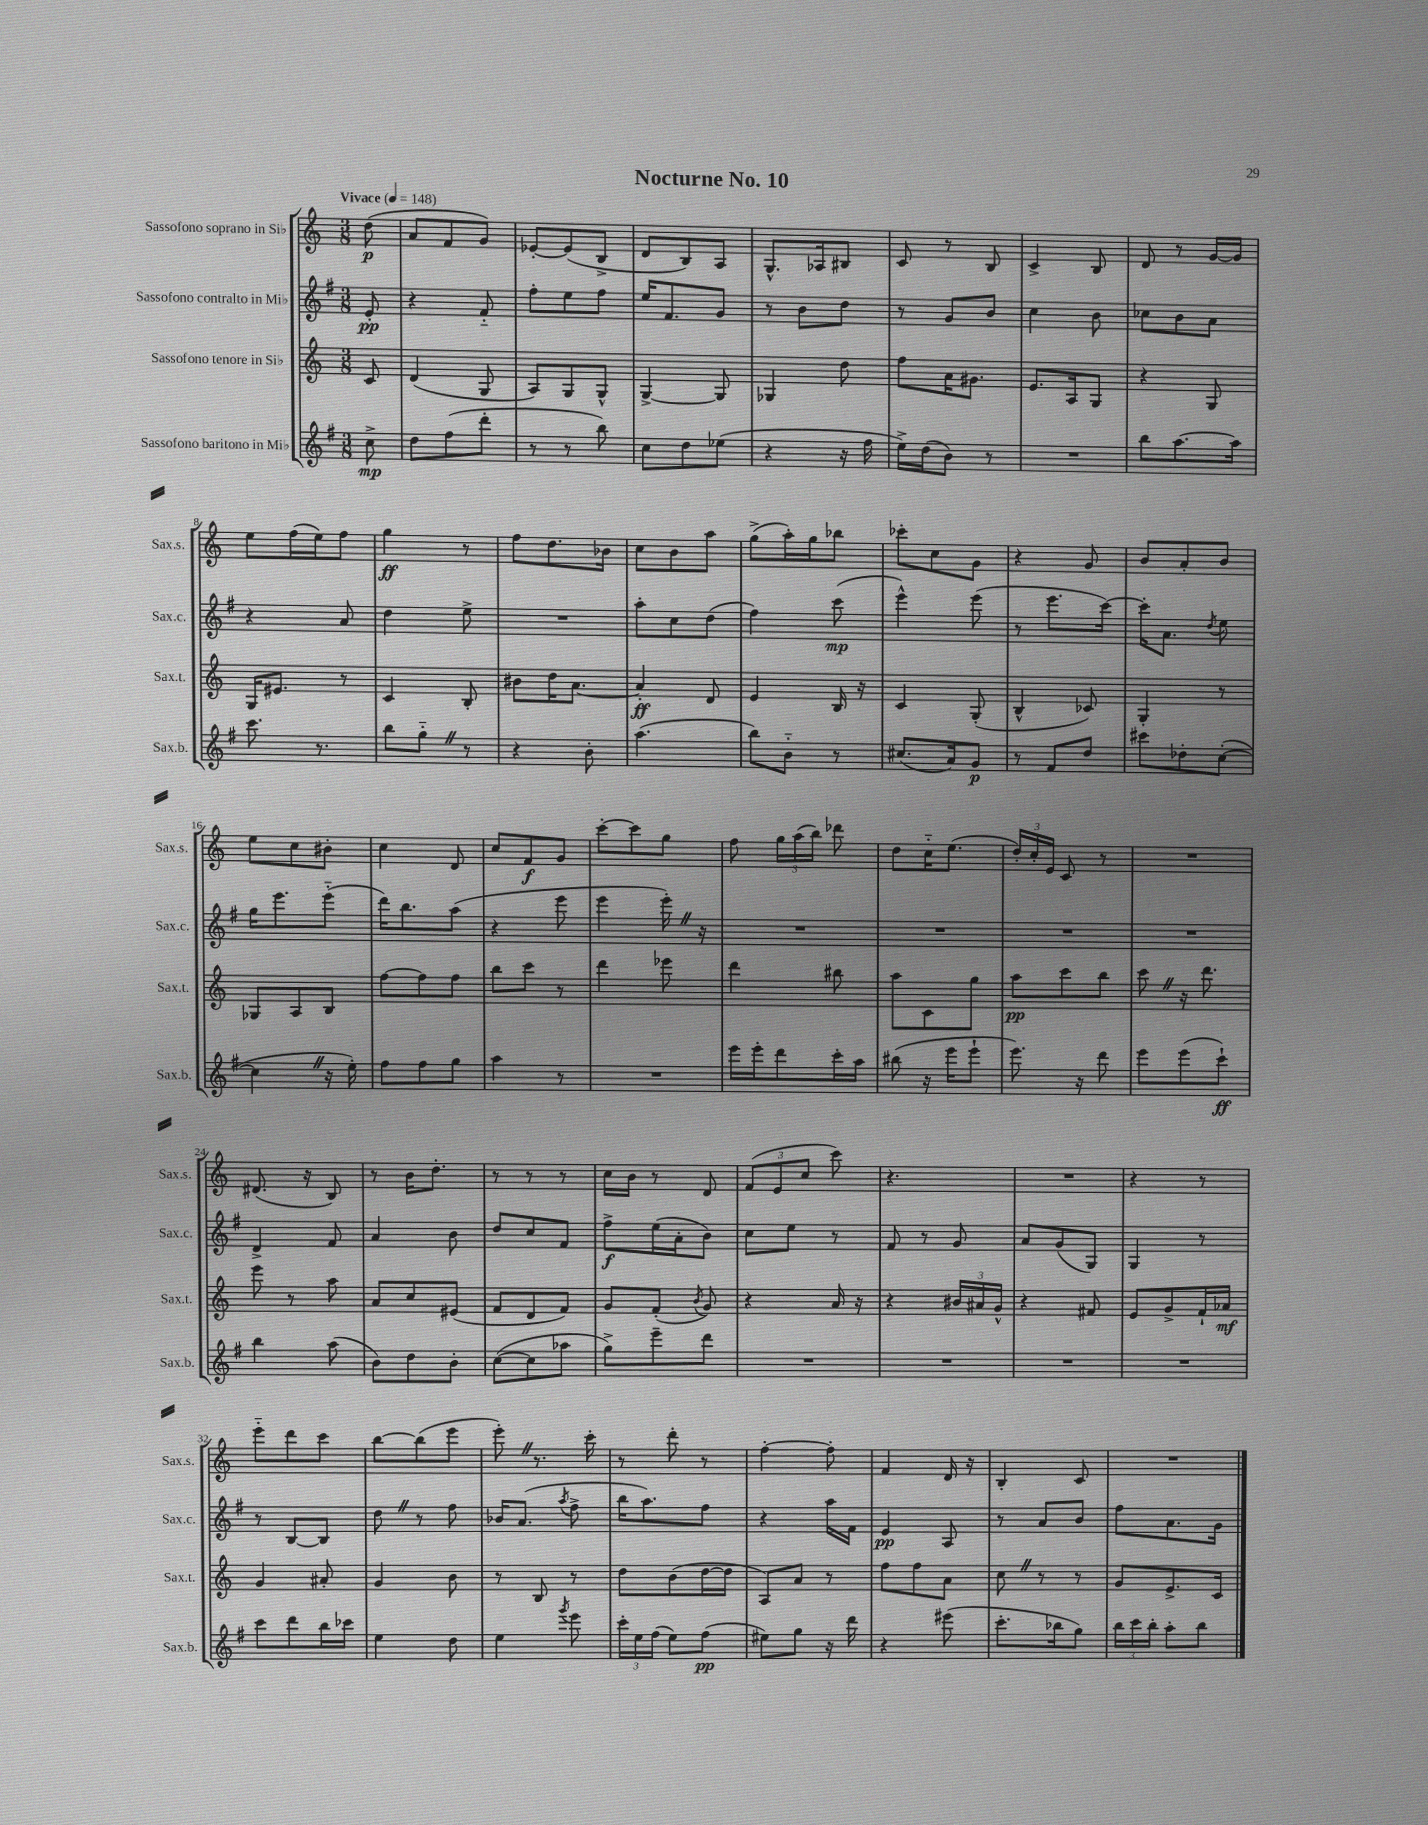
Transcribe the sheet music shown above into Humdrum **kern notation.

**kern	**kern	**kern	**kern
*staff4	*staff3	*staff2	*staff1
*clefG2	*clefG2	*clefG2	*clefG2
*k[f#]	*k[]	*k[f#]	*k[]
*M3/8	*M3/8	*M3/8	*M3/8
*MM148	*MM148	*MM148	*MM148
8cc^	8c	8e'	(8dd
=	=	=	=
8dd	(4d	4r	8a
(8ff#	.	.	8f
8ddd'	8G	8f#'~	8g)
=	=	=	=
8r	8A)	8ff#'	[8e-'
8r	8G	8ee	(8e-]
8bb)	8G^^	8ff#	8B^
=	=	=	=
8cc	[4G^	16ee	8d
.	.	8.f#	.
8dd	.	.	8B)
(8ee-	8G]	8g	8A
=	=	=	=
4r	4G-	8r	8.G^^
.	.	8b	.
.	.	.	16A-
16r	8dd	8dd	8B#
16ff#	.	.	.
=	=	=	=
16ee^)	8ff	8r	8c
(16dd	.	.	.
8b)	16a	8g	8r
.	8.g#	.	.
8r	.	8b	8B
=	=	=	=
4.r	8.e	4cc	4c^
.	16A	.	.
.	8G	8b	8B
=	=	=	=
8bb	4r	8cc-	8d
[8.aa	.	8b	8r
.	8G	8a	[16g
16aa]	.	.	16g]
=	=	=	=
8.ccc	16G	4r	8ee
.	8.e#	.	.
.	.	.	(16ff
8.r	.	.	16ee)
.	8r	8a	8ff
=	=	=	=
8bb	4c	4dd	4gg
8gg'~	.	.	.
8r	8B'	8ee^	8r
=	=	=	=
4r	8b#	4.r	8ff
.	16dd	.	8.dd
.	[8.a	.	.
8b'	.	.	.
.	.	.	16b-
=	=	=	=
(4.aa	4a']	8aa'	8cc
.	.	8cc	8b
.	8d	(8dd	8aa
=	=	=	=
8bb)	4e	4ff#)	(8gg^
8b'~	.	.	16aa')
.	.	.	16gg
8r	16B	(8ccc	8bb-
.	16r	.	.
=	=	=	=
(8.cc#	4c	4eee^^)	8ccc-'
.	.	.	8cc
16a)	.	.	.
8g	(8G'	(8eee	8g
=	=	=	=
8r	4B^^	8r	4r
8f#	.	8.eee	.
8dd	8c-)	.	8g
.	.	[16ccc)	.
=	=	=	=
8ccc#	4G'	16ccc']	8b
.	.	8.a	.
8dd-'	.	.	8a'
.	.	8qdd	.
([8cc'	8r	8ee	8b
=	=	=	=
4cc]	8G-	16gg	8ee
.	.	8.eee	.
.	8A	.	8cc
16r	8B	(8eee'~	8b#'
16ee')	.	.	.
=	=	=	=
8ff#	[8ff	16ddd)	4cc
.	.	8.bb	.
8ff#	8ff]	.	.
8gg	8ff	(8aa	8d
=	=	=	=
4aa	8bb	4r	8cc
.	8ccc	.	8f
8r	8r	8eee	8g
=	=	=	=
4.r	4ddd	4eee	[8ccc'
.	.	.	8ccc]
.	8eee-	16eee')	8gg
.	.	16r	.
=	=	=	=
16eee	4ddd	4.r	8ff
16eee'	.	.	.
8ddd	.	.	24gg
.	.	.	(24aa
.	.	.	24bb)
16ccc'	8bb#	.	8ddd-
16aa	.	.	.
=	=	=	=
(8bb#	8aa	4.r	8dd
16r	8c	.	16cc'~
16eee	.	.	(8.ee
8eee`	8gg	.	.
=	=	=	=
8.eee)	8aa	4.r	24dd')
.	.	.	24cc'
.	.	.	24e
.	8ccc	.	8c
16r	.	.	.
8ddd	8bb	.	8r
=	=	=	=
8eee	8ccc	4.r	4.r
(8eee	16r	.	.
.	8.ddd	.	.
8ccc`)	.	.	.
=	=	=	=
4bb	8eee	4d^	(8.d#
.	8r	.	.
.	.	.	16r
(8aa	8aa	8f#	8B)
=	=	=	=
8b)	8a	4a	8r
8dd	8cc	.	16b
.	.	.	8.dd'
8b'	(8e#	8b	.
=	=	=	=
([8cc	8f	8dd	8r
8cc]	8d	8cc	8r
8aa-	8f)	8f#	8r
=	=	=	=
8gg^)	8g	8ff#^	16cc
.	.	.	16b
8eee~	(8f'	(16ee	8r
.	.	16a'	.
.	8qb	.	.
8ddd	8g)	8b)	8d
=	=	=	=
4.r	4r	8cc	(12f
.	.	.	12e
.	.	8ee	.
.	.	.	12cc
.	16a	8r	8ccc)
.	16r	.	.
=	=	=	=
4.r	4r	8f#	4.r
.	.	8r	.
.	24b#	8g	.
.	24a#	.	.
.	24g^^	.	.
=	=	=	=
4.r	4r	8a	4.r
.	.	(8g	.
.	8f#	8G)	.
=	=	=	=
4.r	8e	4G	4r
.	8g^	.	.
.	16f`	8r	8r
.	16a-	.	.
=	=	=	=
8ccc	4g	8r	8eee'~
8ddd	.	[8B	8ddd
16bb	8a#'	8B]	8ccc
16ccc-	.	.	.
=	=	=	=
4ee	4g	8dd	[8bb
.	.	8r	(8bb]
8dd	8b	8ff#	8eee
=	=	=	=
4ee	8r	16b-	8eee')
.	.	(8.a	.
.	8B	.	8.r
8qggg	.	8qaa	.
8eee	8r	8ff#^	.
.	.	.	16ccc'
=	=	=	=
24ccc'	8dd	16bb	8r
24ee	.	.	.
.	.	8.aa)	.
(24ff#	.	.	.
8ee)	(8b	.	8ddd'
(8ff#	[16dd	8ff#	8r
.	16dd]	.	.
=	=	=	=
8ee#)	8A)	4r	[4ff'
8gg	8a	.	.
16r	8r	16aa	8ff']
16ddd	.	16f#	.
=	=	=	=
4r	8ff	4e	4f
.	8ff	.	.
(8eee#	8a	8A	16d
.	.	.	16r
=	=	=	=
8.ccc'	8cc	8r	4B'
.	8r	8a	.
16bb-	.	.	.
8gg)	8r	8b	8c
=	=	=	=
24bb	8g	8ff#	4.r
24ccc	.	.	.
24bb'	.	.	.
8aa'	8.e^	8.a	.
8bb	.	.	.
.	16c	16g	.
==	==	==	==
*-	*-	*-	*-
